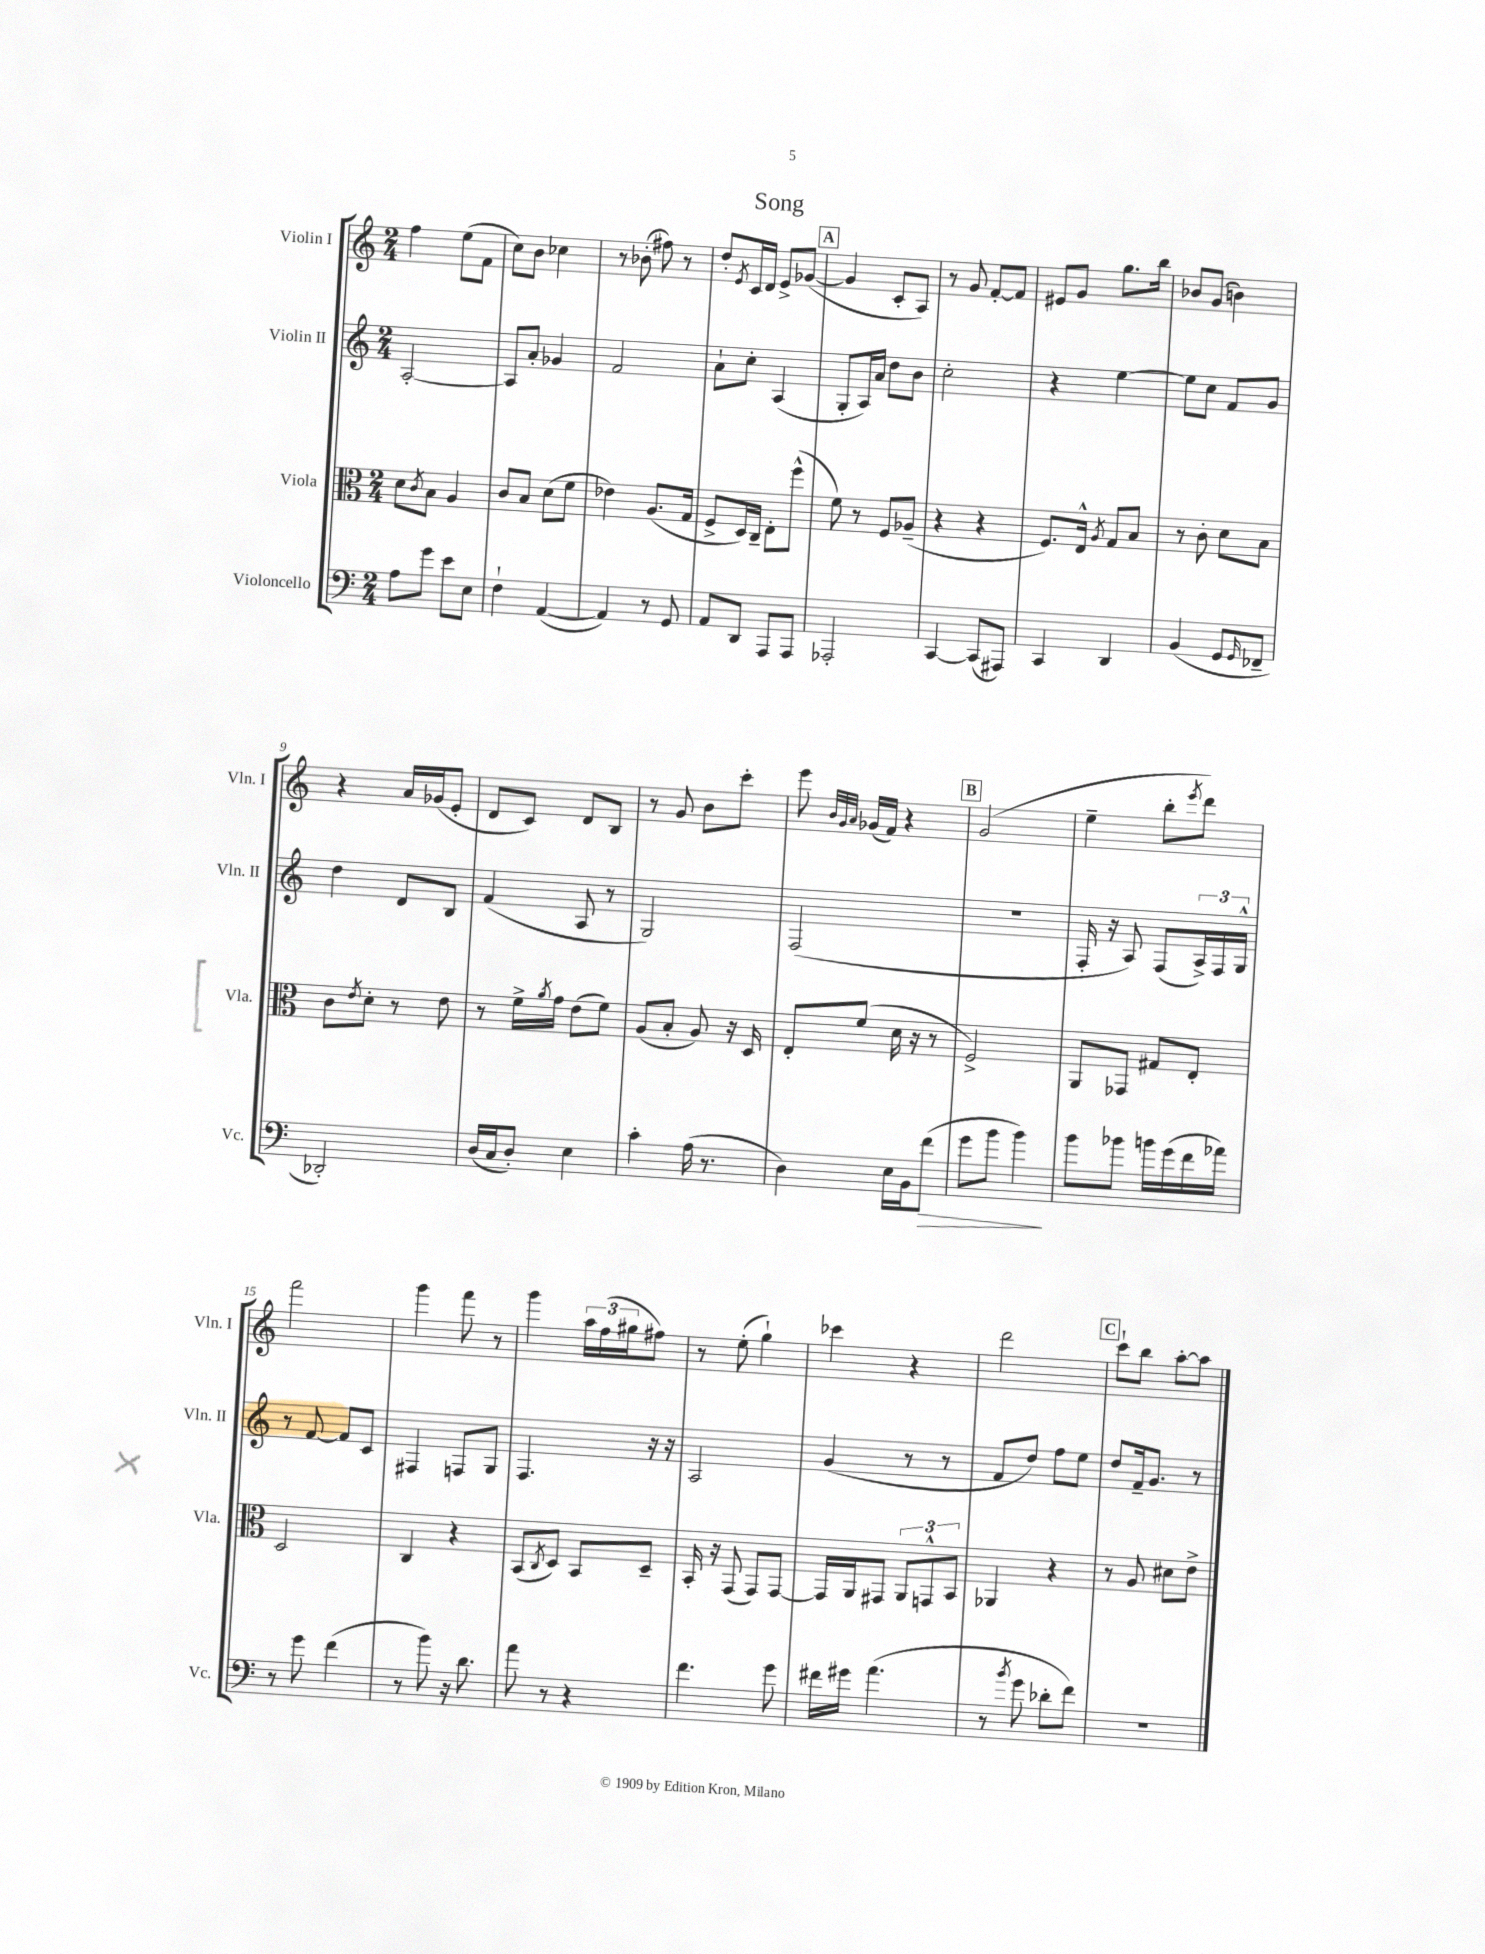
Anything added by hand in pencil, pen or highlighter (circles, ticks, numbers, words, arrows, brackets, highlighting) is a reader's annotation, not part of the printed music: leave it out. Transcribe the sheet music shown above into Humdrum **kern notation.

**kern	**kern	**kern	**kern
*staff4	*staff3	*staff2	*staff1
*clefF4	*clefC3	*clefG2	*clefG2
*k[]	*k[]	*k[]	*k[]
*M2/4	*M2/4	*M2/4	*M2/4
8A	8d	[2A'	4ff
.	8qc	.	.
8g	8B	.	.
8e	4A	.	(8ee
8E	.	.	8f
=	=	=	=
4F`	8c	8A]	8cc)
.	8B	8a'	8b
([4AA	(8d	4g-	4cc-
.	8f	.	.
=	=	=	=
4AA])	4e-)	2f	8r
.	.	.	(8b-'
8r	(8.A	.	8ff#)
8GG	.	.	8r
.	16G	.	.
=	=	=	=
8AA	8F^	8a`	8dd'
.	.	.	8qe
8DD	16D)	8cc'	16c
.	16C~	.	16d
8AAA	8E'	(4A	8e^
8AAA	(8ff^^	.	([8g-
=	=	=	=
2AAA-'	8f)	8G'	4g-]
.	8r	16A)	.
.	.	16a	.
.	8F	8dd	8c'
.	(8A-~	8b	8A)
=	=	=	=
[4CC	4r	2cc'	8r
.	.	.	8g
(8CC]	4r	.	[8f'
8AAA#)	.	.	8f]
=	=	=	=
4CC	8.F)	4r	8e#
.	.	.	8g
.	16E^^	.	.
.	8qA	.	.
4DD	8G	[4ee	8.gg
.	8B	.	.
.	.	.	16bb
=	=	=	=
(4BB	8r	8ee]	8b-
.	8c'	8cc	(8g
8GG	8d	8f	4b)
16qqGG	.	.	.
8FF-~	8B	8g	.
=	=	=	=
2DD-')	8c	4dd	4r
.	8qe	.	.
.	8d'	.	.
.	8r	8d	16a
.	.	.	(16g-
.	8e	8B	8e'
=	=	=	=
(16D	8r	(4f	8d
16C	.	.	.
8D')	16f^	.	8c)
.	8qa	.	.
.	16g	.	.
4E	(8e	8A	8d
.	8f)	8r	8B
=	=	=	=
4c'	(8A	2G)	8r
.	8B'	.	8g
(16A	8A)	.	8b
8.r	.	.	.
.	16r	.	8ccc'
.	16D	.	.
=	=	=	=
4D)	8E'	(2F	8eee
.	.	.	32qqb
.	.	.	32qqg
.	.	.	32qqa
.	(8f	.	(16g-
.	.	.	16f)
16E	16d	.	4r
16BB	16r	.	.
(8f	8r	.	.
=	=	=	=
8g	2F^)	2r	(2g
8b	.	.	.
4b)	.	.	.
=	=	=	=
8b	8AA	16F'	4ee~
.	.	16r	.
8b-	8GG-	8A)	.
16b	8G#	(8F	8bb'
(16g	.	.	.
.	.	.	8qeee
16f	8E'	24A^)	8ddd)
.	.	24F	.
16a-)	.	.	.
.	.	24G^^	.
=	=	=	=
8r	2D	8r	2fff
8g	.	[8f	.
(4f	.	8f]	.
.	.	8c	.
=	=	=	=
8r	4C	4F#	4ggg
8b)	.	.	.
16r	4r	8F	8fff
8.d	.	.	.
.	.	8G	8r
=	=	=	=
8a	(8BB	4.F	4ggg
.	8qC	.	.
8r	8D)	.	.
4r	8BB	.	24aa
.	.	.	(24ff
.	.	.	24gg#
.	8D~	16r	8ff#)
.	.	16r	.
=	=	=	=
4.f	16BB'	2A	8r
.	16r	.	.
.	(8GG	.	(8ee'
.	8GG)	.	4gg`)
8g	[8GG	.	.
=	=	=	=
16f#	16GG]	(4g	4ccc-
16g#	16AA	.	.
(4.a	8GG#	.	.
.	12AA	8r	4r
.	12GG^^	.	.
.	.	8r	.
.	12BB	.	.
=	=	=	=
8r	4AA-	8f	2ddd
8qb	.	.	.
8g	.	8dd)	.
8d-'	4r	8ff	.
8f)	.	8ee	.
=	=	=	=
2r	8r	8dd	8ccc`
.	8A	16f~	8bb
.	.	8.g	.
.	8d#	.	[8aa'
.	8e^	8r	8aa]
==	==	==	==
*-	*-	*-	*-
